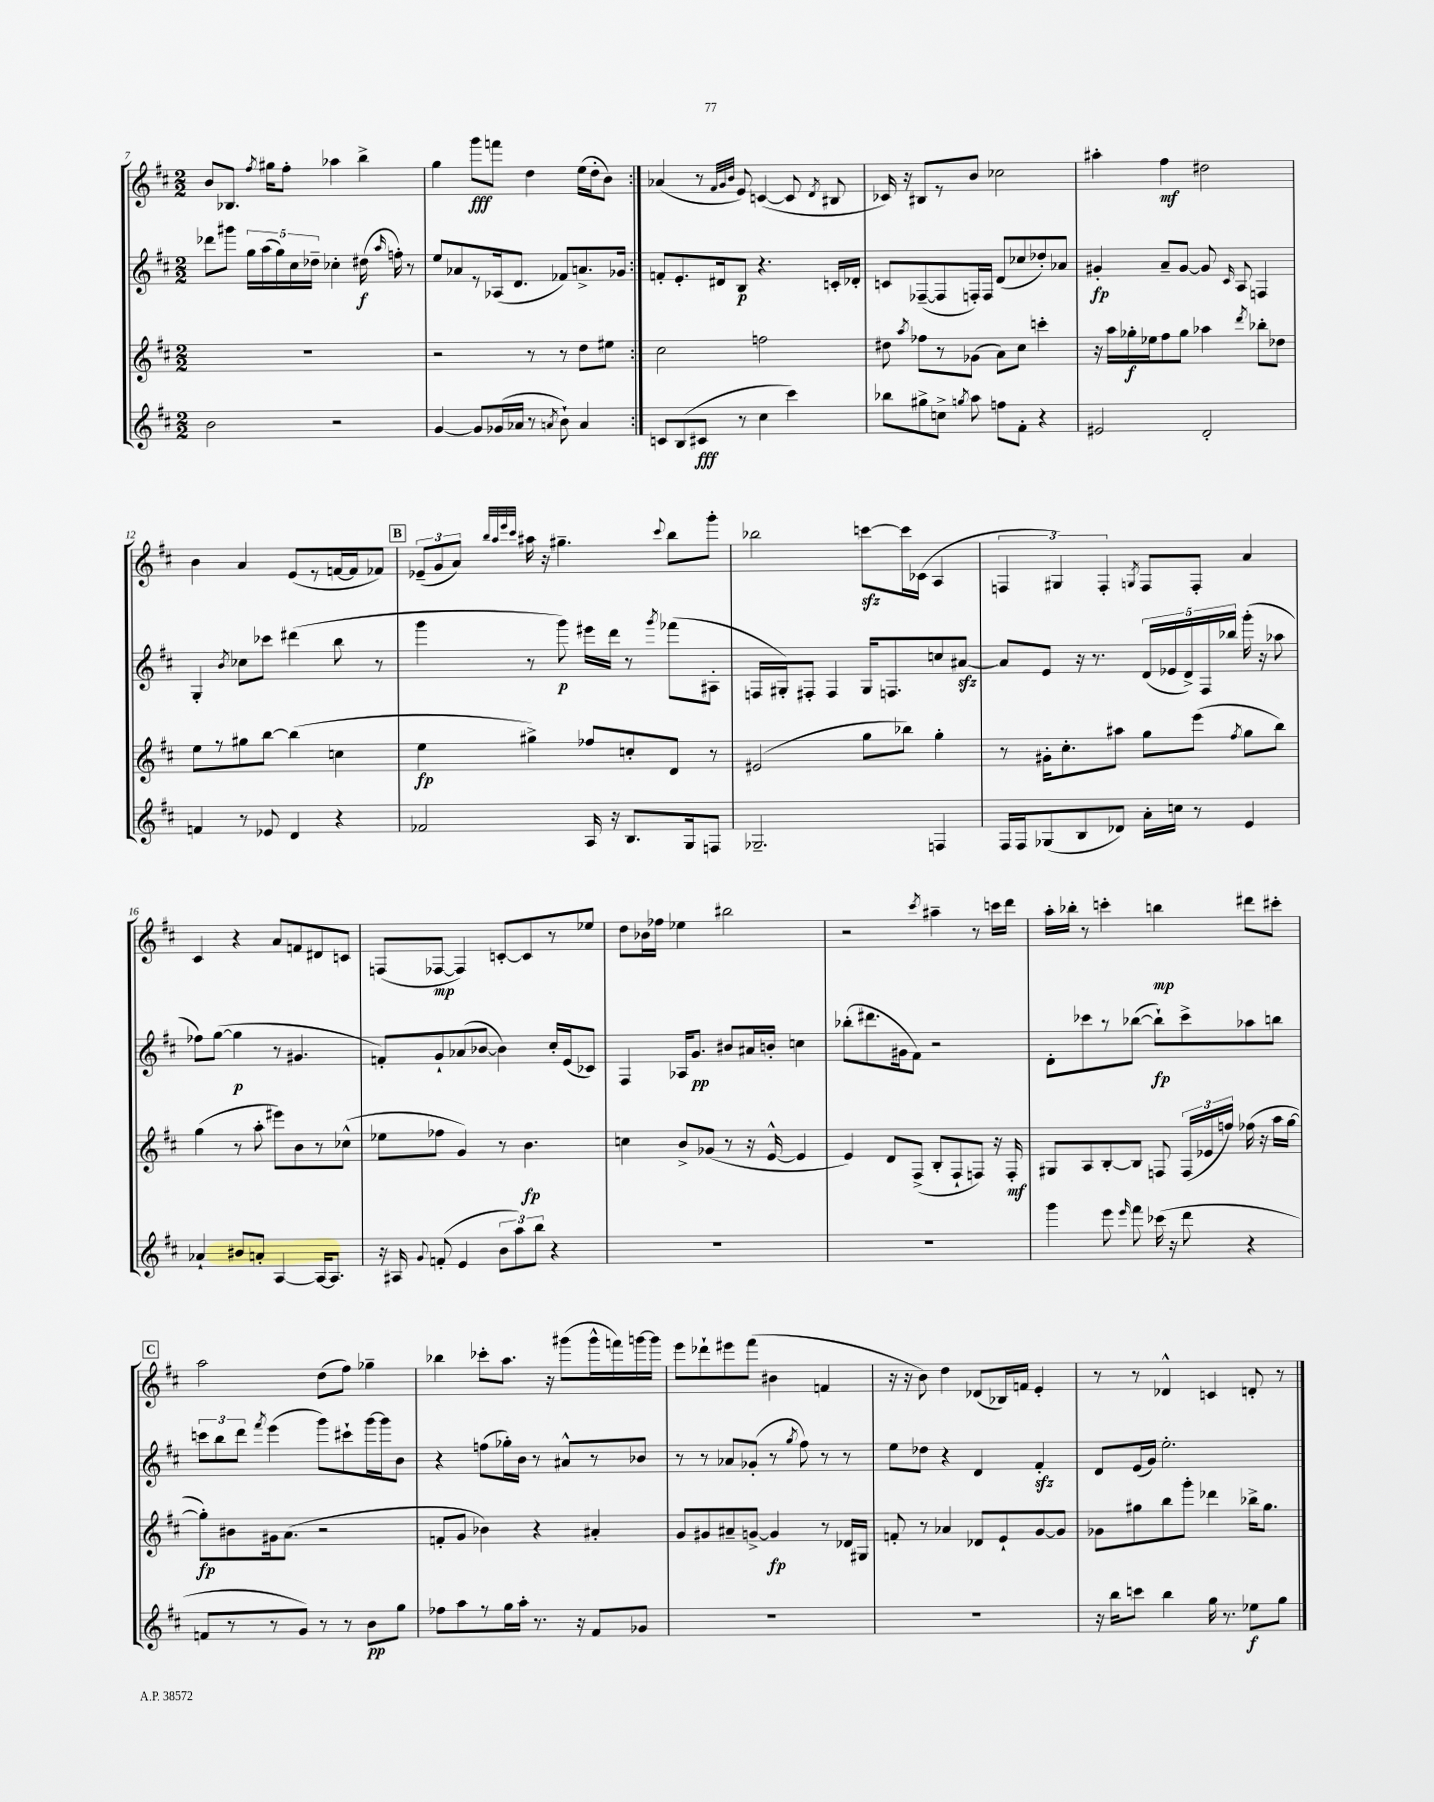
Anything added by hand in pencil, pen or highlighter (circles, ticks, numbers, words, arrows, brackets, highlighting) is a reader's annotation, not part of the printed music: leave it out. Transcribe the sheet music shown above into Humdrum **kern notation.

**kern	**kern	**kern	**kern
*staff4	*staff3	*staff2	*staff1
*clefG2	*clefG2	*clefG2	*clefG2
*k[f#c#]	*k[f#c#]	*k[f#c#]	*k[f#c#]
*M2/2	*M2/2	*M2/2	*M2/2
2b	1r	8ddd-	8b
.	.	8ggg#	8.B-
.	.	20gg	.
.	.	(20aa	.
.	.	.	8qff#
.	.	.	16gg#
.	.	20gg)	.
.	.	.	8ff#'
.	.	20cc#	.
.	.	20dd-~	.
2r	.	4cc-'	4aa-
.	.	(16dd#	4bb^
.	.	16qqaa	.
.	.	16ff')	.
.	.	8r	.
=	=	=	=
[4g	2r	8ee	4gg
.	.	8a-	.
8g]	.	8r	8ggg
(16g-	.	(16A-	8fff
16a-	.	8.d	.
8r	8r	.	4dd
8qa	.	.	.
8b`)	8r	8f-)	.
4a	8dd	8.a^	(16ee
.	.	.	16dd'
.	8ee#	.	8b)
.	.	16g-	.
=:|!	=:|!	=:|!	=:|!
8c	2cc#	8f'	(4a-
(8B	.	8.e'	.
8c#	.	.	8r
.	.	16d#	.
.	.	.	32qqf#
.	.	.	32qqg
.	.	.	32qqb
8r	.	8B	8e)
4cc#	2ff	4.r	([4c
4ccc#)	.	.	8c]
.	.	.	8qd
.	.	16c'	8B#
.	.	16d-'	.
=	=	=	=
8bb-	8dd#	8c	16c-)
.	.	.	16r
.	8qaa	.	.
8gg#^	8ff-	([8F-~	8B#
8cc^	8r	8F-]	8r
8qgg	.	.	.
8aa	(8g-	16F')	8b
.	.	16F	.
8ff	8a)	(8d	2cc-
8f#'	8cc#	8cc-	.
4r	4ccc'	8dd-')	.
.	.	8a-	.
=	=	=	=
2e#	16r	4g#'	4aa#'
.	16aa	.	.
.	16gg-'	.	.
.	16ee-	.	.
.	8ff#	8a~	4ff#
.	8gg-	[8g#	.
2d'	4aa-	8g#]	2dd#
.	.	16qqc#	.
.	.	8A	.
.	8qddd	.	.
.	8bb-'	4F	.
.	8dd-	.	.
=	=	=	=
4f	8ee	4G'	4b
.	8r	.	.
.	.	8qb	.
8r	8gg#	8cc-	4a
8e-	[8bb	8ccc-	.
4d	(4bb]	(4ddd#	(8e
.	.	.	8r
4r	4cc	8bb	[16f
.	.	.	16f]
.	.	8r	8f-)
=	=	=	=
2f-	4ee	4ggg	(12e-~
.	.	.	12g
.	.	.	12a)
.	.	.	32qqbb
.	.	.	32qqaa
.	.	.	32qqeee
.	.	.	32qqccc#
.	4gg#^)	8r	16aa#
.	.	.	16r
.	.	8ggg)	4.gg#~
16A	8ff-	16eee#	.
16r	.	16ddd	.
8.B	8cc'	8r	.
.	.	8qggg	8qqccc#
.	8d	(8fff-	8bb
16G	.	.	.
8F	8r	8A#'	8ggg'
=	=	=	=
2.G-~	(2e#	16F	2bb-
.	.	16G#')	.
.	.	8F#'	.
.	.	4F#	.
.	8gg	16G#	[8ccc
.	.	8.F	.
.	8bb-)	.	16ccc]
.	.	.	(16c-
4F	4gg'	8cc	4A
.	.	[8a#	.
=	=	=	=
16F#	8r	8a#]	6F
16F#	.	.	.
(8G-	16g#'	8e	.
.	.	.	6G#)
.	8.cc#'	.	.
8B	.	16r	.
.	.	8.r	.
.	.	.	6F'
8d-)	8aa#	.	.
.	.	.	8qG
16a'	8gg	(20d	8F
.	.	20e-	.
16cc	.	.	.
.	.	20d^)	.
8r	(8eee	.	8F'
.	.	20F#	.
.	.	20bb-	.
.	8qff#	.	.
4e	8gg	(16ggg'	4a
.	.	16r	.
.	8bb)	8aa-	.
=	=	=	=
4a-`	(4gg	8ff-)	4c#
.	.	([8gg	.
8b#	8r	4gg]	4r
8a'	8aa'	.	.
[4A	8eee#)	8r	8a
.	8b	4.g#	8f
16A_	8r	.	8d#
8.A]	.	.	.
.	(8cc-^^	.	8c
=	=	=	=
16r	8ee-	8f')	(8F
16A#	.	.	.
8qqg	.	.	.
(8f'	8ff-	8g`	[8F-
4e	4g)	(8a-	4F-])
.	.	[8b-	.
12b	8r	4b-])	[8c'
12aa)	.	.	.
.	4.b	.	8c]
12bb	.	.	.
4r	.	16cc#'	8r
.	.	(16e	.
.	.	8c-)	8ee-
=	=	=	=
1r	4cc	4F#	8dd
.	.	.	16b-
.	.	.	16ff-
.	8b^	16A-	4ee-
.	.	8.g	.
.	(8g-	.	.
.	8r	8b#	2bb#
.	16r	16a#	.
.	[16e^^	16b'	.
.	4e]	4cc	.
=	=	=	=
1r	4e)	(8bb-'	2r
.	.	8.ddd#	.
.	8d	.	.
.	.	16g#	.
.	(8F#^	8f#)	.
.	.	.	8qccc#
.	8B'	2r	4aa#~
.	8F#`	.	.
.	8F)	.	8r
.	16r	.	16ccc
.	16F'	.	16ddd
=	=	=	=
4ggg	8G#	8d'	16aa'
.	.	.	16bb-'
.	8A	8ccc-	8r
8eee	[8B'	8r	4ccc'
16qqeee	.	.	.
8fff#	8B]	([8bb-	.
(16ccc-	8F	8bb-`])	4bb
16r	.	.	.
8ddd	(24F	8ccc-^	.
.	24e-	.	.
.	24ff)	.	.
4r	(16ff-	8aa-	8ddd#
.	16r	.	.
.	16aa	8bb	8ccc#'
.	[16gg	.	.
=	=	=	=
8f	8gg'])	12ccc	2aa
.	.	12bb	.
8r	8b#	.	.
.	.	12ddd	.
.	.	8qfff#	.
8r	16g#	(4eee	.
.	(8.a	.	.
8g)	.	.	.
8r	2r	8ggg)	(8dd
8r	.	8ccc#`	8ff#)
8b	.	[16ggg	4gg-~
.	.	16ggg]	.
8gg	.	8b	.
=	=	=	=
8ff-	8f'	4r	4bb-
8aa	8g	.	.
8r	4b-)	(8ff	8ccc-'
16gg	.	16gg-')	8.aa
16aa'	.	16b	.
8.r	4r	8r	.
.	.	.	16r
.	.	8a#^^	(8ggg#
16r	.	.	.
8f#	4a#'	8r	16ggg#^^
.	.	.	16fff)
8g-	.	8b-	[16ggg
.	.	.	16ggg]
=	=	=	=
1r	8g	8r	8eee
.	8g#	8r	8ddd-`
.	8a#~	8a-	8eee#
.	[8g^	(8g-'	(8fff#
.	4g]	8r	4b#
.	.	8qgg	.
.	.	8ff#)	.
.	8r	8r	4f
.	16d-	8r	.
.	16G#	.	.
=	=	=	=
1r	8f'	8ee	16r
.	.	.	16r
.	8r	8dd-	8b)
.	4a-	4r	4dd
.	8d-	4d	(8d-
.	8e`	.	16B-)
.	.	.	16f
.	[8g	4f#'	4e'
.	8g]	.	.
=	=	=	=
16r	8g-	8d	8r
16bb	.	.	.
8ccc	8gg#	(16e	8r
.	.	16g)	.
4bb	8bb	2.ee'	4d-^^
.	8ggg'	.	.
16gg	4ddd-	.	4c
8.r	.	.	.
8ee-	16bb-^	.	8d'
.	8.gg#	.	.
8gg	.	.	8r
==	==	==	==
*-	*-	*-	*-
